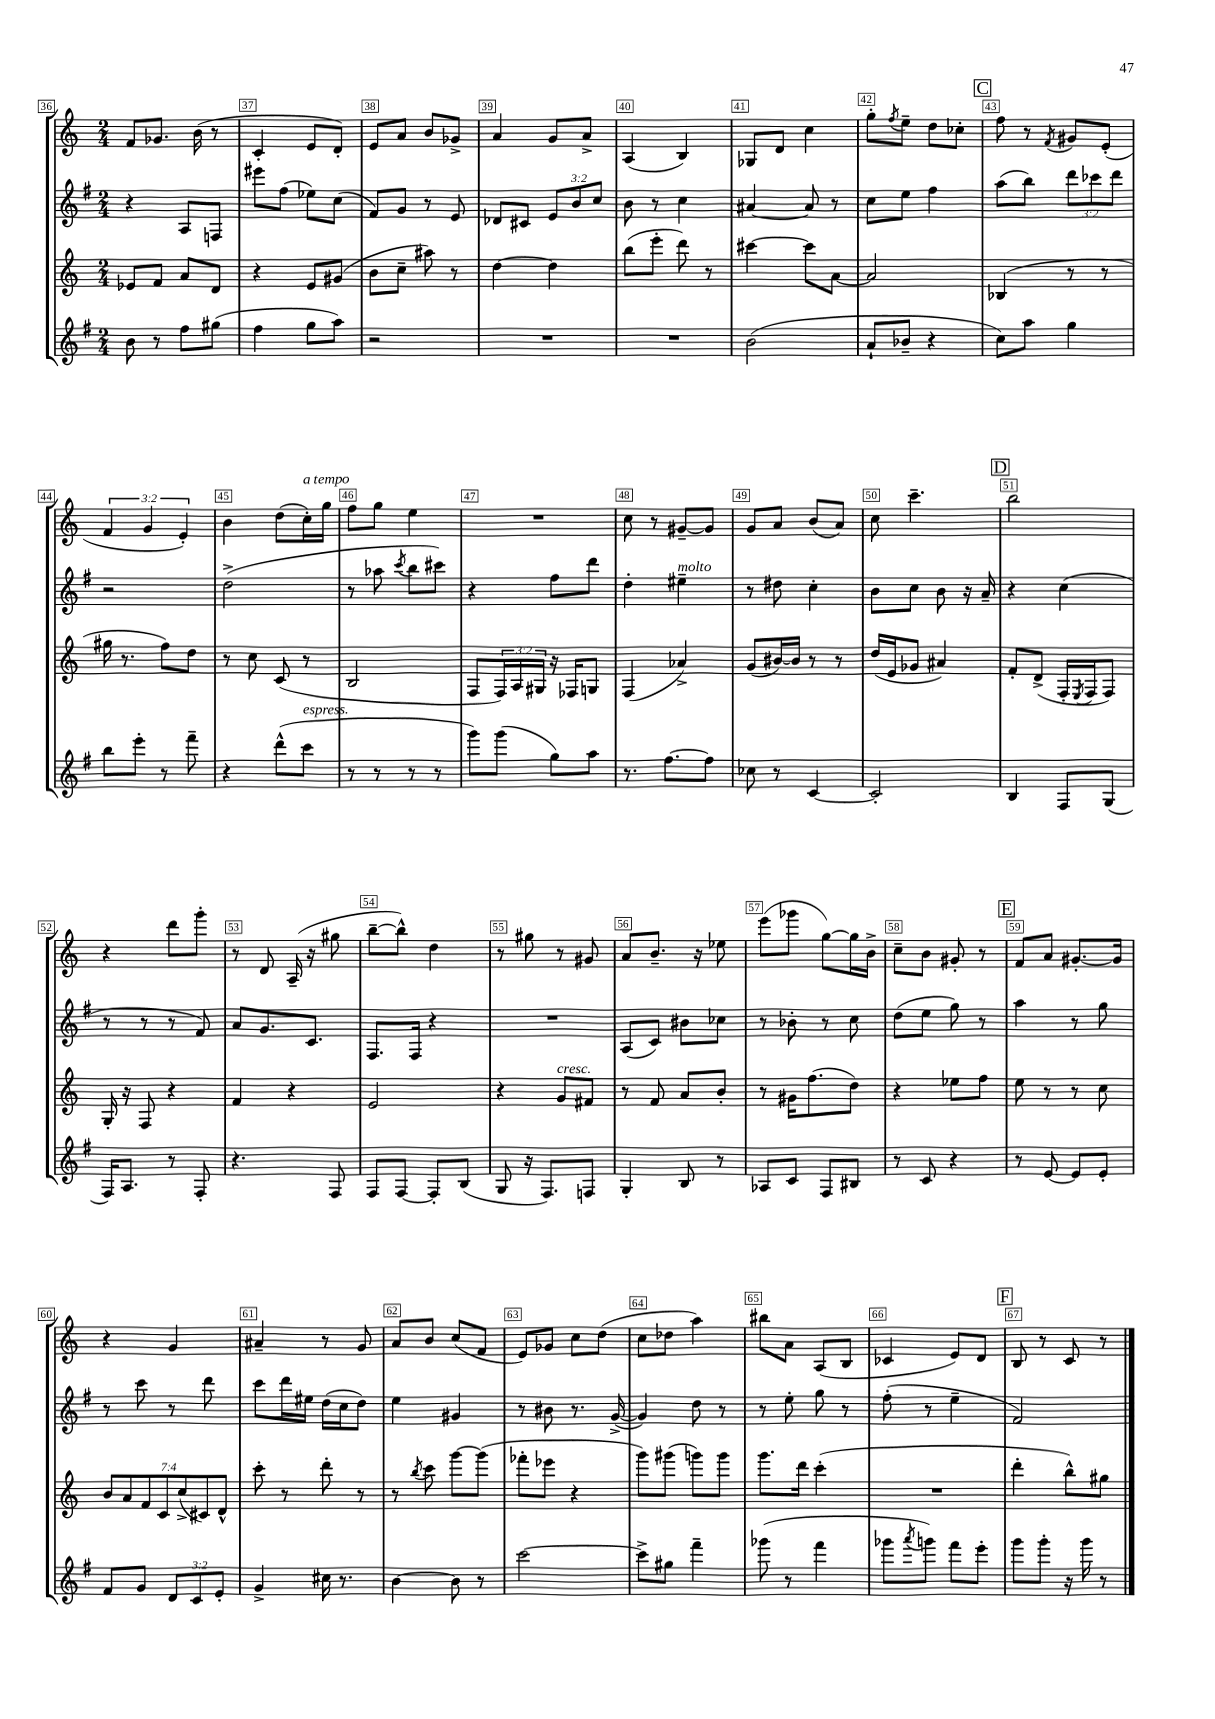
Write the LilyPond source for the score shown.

<<
\new StaffGroup <<
\new Staff = "s0" {
    \clef treble \key c \major \numericTimeSignature \time 2/4 \override Staff.TupletNumber.text = #tuplet-number::calc-fraction-text
    f'8 ges'8. b'16( r8 |
    c'4-. e'8 d'8-.) |
    e'8 a'8 b'8 ges'8-> |
    a'4 g'8 a'8-> |
    a4( b4) |
    ges8 d'8 c''4 |
    g''8-. \acciaccatura { f''8 } e''8-- d''8 ces''8-. |
    \mark \markup { \box "C" } f''8 r8 \acciaccatura { f'8 } gis'8 e'8-.( |
    \tuplet 3/2 { f'4 g'4 e'4-.) } |
    b'4 d''8( c''16-.^\markup { \italic "a tempo" }) g''16 |
    f''8 g''8 e''4 |
    R2 |
    c''8 r8 gis'8~-- gis'8 |
    g'8 a'8 b'8( a'8) |
    c''8 c'''4.-- |
    \mark \markup { \box "D" } b''2 |
    r4 d'''8 g'''8-. |
    r8 d'8 a16--( r16 gis''8 |
    b''8~-- b''8-^) d''4 |
    r8 gis''8 r8 gis'8 |
    a'8 b'8.-- r16 ees''8 |
    e'''8( ges'''8 g''8~) g''16 b'16-> |
    c''8-- b'8 gis'8-. r8 |
    \mark \markup { \box "E" } f'8 a'8 gis'8.~-. gis'16 |
    r4 g'4 |
    ais'4-- r8 g'8 |
    a'8 b'8 c''8( f'8 |
    e'8) ges'8 c''8 d''8( |
    c''8 des''8 a''4) |
    bis''8 a'8 a8( b8 |
    ces'4 e'8) d'8 |
    \mark \markup { \box "F" } b8 r8 c'8 r8 \bar "|." |
}
\new Staff = "s1" {
    \clef treble \key g \major \numericTimeSignature \time 2/4 \override Staff.TupletNumber.text = #tuplet-number::calc-fraction-text
    r4 a8 f8 |
    eis'''8 fis''8( ees''8) c''8( |
    fis'8) g'8 r8 e'8 |
    des'8 cis'8 \tuplet 3/2 { e'8 b'8 c''8 } |
    b'8 r8 c''4 |
    ais'4~ ais'8 r8 |
    c''8 e''8 fis''4 |
    \mark \markup { \box "C" } a''8( b''8) \tuplet 3/2 { d'''8 ces'''8 d'''8 } |
    r2 |
    d''2->( |
    r8 aes''8 \acciaccatura { c'''8 } b''8 cis'''8) |
    r4 fis''8 d'''8 |
    d''4-. eis''4--^\markup { \italic "molto" } |
    r8 dis''8 c''4-. |
    b'8 c''8 b'8 r16 a'16-- |
    \mark \markup { \box "D" } r4 c''4( |
    r8 r8 r8 fis'8) |
    a'8 g'8. c'8. |
    fis8. fis16 r4 |
    R2 |
    a8( c'8) bis'8 ces''8 |
    r8 bes'8-. r8 c''8 |
    d''8( e''8 g''8) r8 |
    \mark \markup { \box "E" } a''4 r8 g''8 |
    r8 c'''8 r8 d'''8 |
    c'''8 d'''16 eis''16 d''16( c''16 d''8) |
    e''4 gis'4 |
    r8 bis'8 r8. g'16~->( |
    g'4) d''8 r8 |
    r8 e''8-. g''8 r8 |
    fis''8-.( r8 e''4-- |
    \mark \markup { \box "F" } fis'2) \bar "|." |
}
\new Staff = "s2" {
    \clef treble \key c \major \numericTimeSignature \time 2/4 \override Staff.TupletNumber.text = #tuplet-number::calc-fraction-text
    ees'8 f'8 a'8 d'8 |
    r4 e'8 gis'8( |
    b'8 c''8-- ais''8) r8 |
    d''4~ d''4 |
    b''8( e'''8-. d'''8) r8 |
    cis'''4~ cis'''8 a'8~ |
    a'2 |
    \mark \markup { \box "C" } bes4( r8 r8 |
    gis''16 r8. f''8) d''8 |
    r8 c''8 c'8( r8 |
    b2 |
    f8 \tuplet 3/2 { f16) a16 gis16 } r16 fes16 g8 |
    f4( aes'4->) |
    g'8( bis'16~) bis'16 r8 r8 |
    d''16( e'16 ges'8 ais'4) |
    \mark \markup { \box "D" } f'8-. d'8->( f16-. \acciaccatura { e8 } f16 f8) |
    g16-. r16 f8 r4 |
    f'4 r4 |
    e'2 |
    r4 g'8^\markup { \italic "cresc." } fis'8 |
    r8 f'8 a'8 b'8-. |
    r8 gis'16 f''8.( d''8) |
    r4 ees''8 f''8 |
    \mark \markup { \box "E" } e''8 r8 r8 c''8 |
    \tuplet 7/4 { b'8 a'8 f'8 c'8 c''8->( cis'8) d'8-^ } |
    c'''8-. r8 d'''8-. r8 |
    r8 \acciaccatura { b''8 } c'''8 g'''8~ g'''8( |
    fes'''8-. ees'''8 r4 |
    g'''8) gis'''8( g'''8) g'''8 |
    g'''8. d'''16 c'''4-.( |
    R2 |
    \mark \markup { \box "F" } d'''4-. b''8-^) gis''8 \bar "|." |
}
\new Staff = "s3" {
    \clef treble \key g \major \numericTimeSignature \time 2/4 \override Staff.TupletNumber.text = #tuplet-number::calc-fraction-text
    b'8 r8 fis''8 gis''8( |
    fis''4 g''8 a''8) |
    r2 |
    R2 |
    R2 |
    b'2( |
    a'8-! bes'8-- r4 |
    \mark \markup { \box "C" } c''8) a''8 g''4 |
    b''8 e'''8-. r8 fis'''8-- |
    r4 d'''8-^( c'''8^\markup { \italic "espress." } |
    r8 r8 r8 r8 |
    g'''8) g'''8( g''8) a''8 |
    r8. fis''8.~ fis''8 |
    ces''8 r8 c'4~ |
    c'2-. |
    \mark \markup { \box "D" } b4 fis8 g8( |
    fis16) a8. r8 fis8-. |
    r4. fis8 |
    fis8 fis8~ fis8-. b8( |
    g8 r16 fis8.) f8 |
    g4-. b8 r8 |
    aes8 c'8 fis8 bis8 |
    r8 c'8 r4 |
    \mark \markup { \box "E" } r8 e'8~ e'8 e'8-. |
    fis'8 g'8 \tuplet 3/2 { d'8 c'8 e'8-. } |
    g'4-> cis''16 r8. |
    b'4~ b'8 r8 |
    c'''2~ |
    c'''8-> gis''8 fis'''4-- |
    ges'''8( r8 fis'''4 |
    ges'''8 \acciaccatura { a'''8 } g'''8) fis'''8 e'''8-. |
    \mark \markup { \box "F" } g'''8 g'''8-. r16 g'''16 r8 \bar "|." |
}
>>
>>
\layout { \context { \Score currentBarNumber = #36 \override BarNumber.break-visibility = ##(#f #t #t) barNumberVisibility = #all-bar-numbers-visible \override BarNumber.stencil = #(make-stencil-boxer 0.1 0.3 ly:text-interface::print) } }
